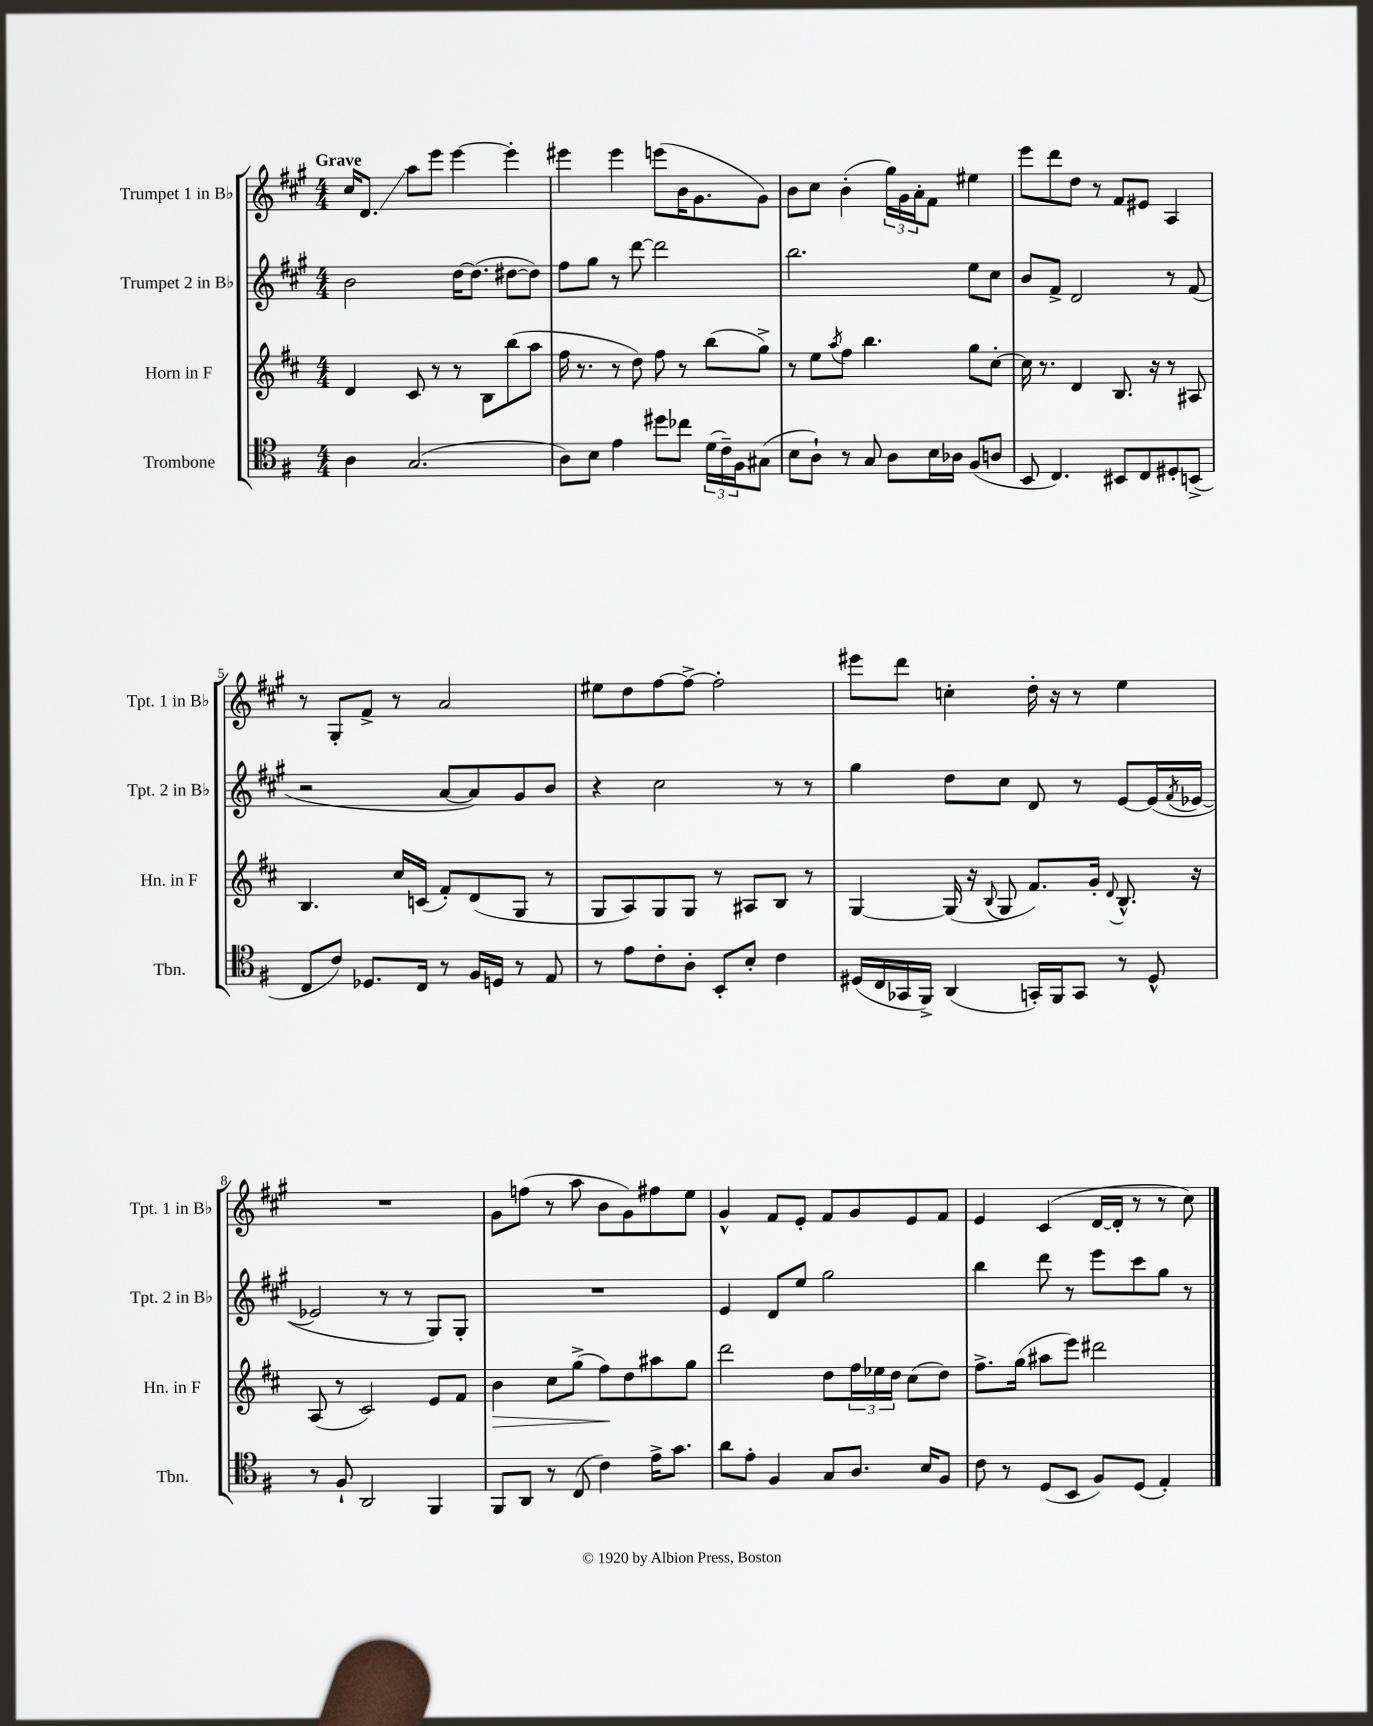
<<
\new StaffGroup <<
\new Staff = "s0" \with { instrumentName = "Trumpet 1 in Bb" shortInstrumentName = "Tpt. 1 in Bb" } {
    \clef treble \key a \major \numericTimeSignature \time 4/4 \tempo "Grave"
    cis''16 d'8.\glissando a''8 e'''8 e'''4~ e'''4-. |
    eis'''4 eis'''4 e'''8( b'16 gis'8. gis'8) |
    b'8 cis''8 b'4-.( \tuplet 3/2 { gis''16) gis'16 a'16-. } fis'8 eis''4 |
    e'''8 d'''8 d''8 r8 fis'8 eis'8 a4 |
    r8 gis8-. fis'8-> r8 a'2 |
    eis''8 d''8 fis''8~ fis''8~-> fis''2-. |
    eis'''8 d'''8 c''4-. d''16-. r16 r8 e''4 |
    R1 |
    gis'8 f''8( r8 a''8 b'8 gis'8) fis''8 e''8 |
    gis'4-^ fis'8 e'8-. fis'8 gis'8 e'8 fis'8 |
    e'4 cis'4( d'16~ d'16-. r8 r8 cis''8) \bar "|." |
}
\new Staff = "s1" \with { instrumentName = "Trumpet 2 in Bb" shortInstrumentName = "Tpt. 2 in Bb" } {
    \clef treble \key a \major \numericTimeSignature \time 4/4
    b'2 d''16~ d''8.( dis''8~ dis''8) |
    fis''8 gis''8 r8 d'''8~ d'''2 |
    b''2. e''8 cis''8 |
    b'8 fis'8-> d'2 r8 fis'8( |
    r2 a'8~ a'8) gis'8 b'8 |
    r4 cis''2 r8 r8 |
    gis''4 d''8 cis''8 d'8 r8 e'8~ e'16( \acciaccatura { fis'8 } ees'16~ |
    ees'2 r8 r8 gis8) gis8-. |
    R1 |
    e'4 d'8 e''8 gis''2 |
    b''4 d'''8 r8 e'''8 cis'''8 gis''8 r8 \bar "|." |
}
\new Staff = "s2" \with { instrumentName = "Horn in F" shortInstrumentName = "Hn. in F" } {
    \clef treble \key d \major \numericTimeSignature \time 4/4
    d'4 cis'8 r8 r8 b8 b''8( a''8 |
    fis''16 r8. r8 d''8) fis''8 r8 b''8( g''8->) |
    r8 e''8 \acciaccatura { a''8 } fis''8 b''4. g''8 cis''8~-. |
    cis''16 r8. d'4 b8. r16 r8 ais8 |
    b4. cis''16 c'16( fis'8-.) d'8( g8 r8 |
    g8 a8) g8 g8 r8 ais8 b8 r8 |
    g4~ g16( r16 \appoggiatura { b8 } g8 fis'8.) g'16-. \appoggiatura { d'8 } b8.-^ r16 |
    a8( r8 cis'2) e'8 fis'8 |
    b'4\> cis''8 g''8->( fis''8\!) d''8 ais''8 g''8 |
    d'''2 d''8 \tuplet 3/2 { fis''16 ees''16 d''16 } cis''8( d''8) |
    fis''8.-> g''16( ais''8 e'''8) dis'''2 \bar "|." |
}
\new Staff = "s3" \with { instrumentName = "Trombone" shortInstrumentName = "Tbn." } {
    \clef tenor \key g \major \numericTimeSignature \time 4/4
    a4 g2.( |
    a8) b8 e'4 dis''8 ces''8 \tuplet 3/2 { d'16( c'16--) fis16 } gis8( |
    b8 a8-!) r8 g8 a8 b16 aes16 fis8( a8 |
    b,8 c4.) bis,8 c8 dis8-. b,8->( |
    c8 c'8) des8. c16 r8 fis16 d16 r8 e8 |
    r8 e'8 c'8-. a8-. b,8-. b8-. c'4 |
    dis16( c16 ges,16 fis,16->) a,4( g,16-.) fis,16 g,8 r8 dis8-^ |
    r8 fis8-! a,2 fis,4 |
    fis,8 a,8 r8 c8( c'4) e'16-> g'8. |
    a'8 e'8-. fis4 g8 a8. b16 fis8 |
    c'8 r8 d8( b,8 fis8) d8( e4-.) \bar "|." |
}
>>
>>
